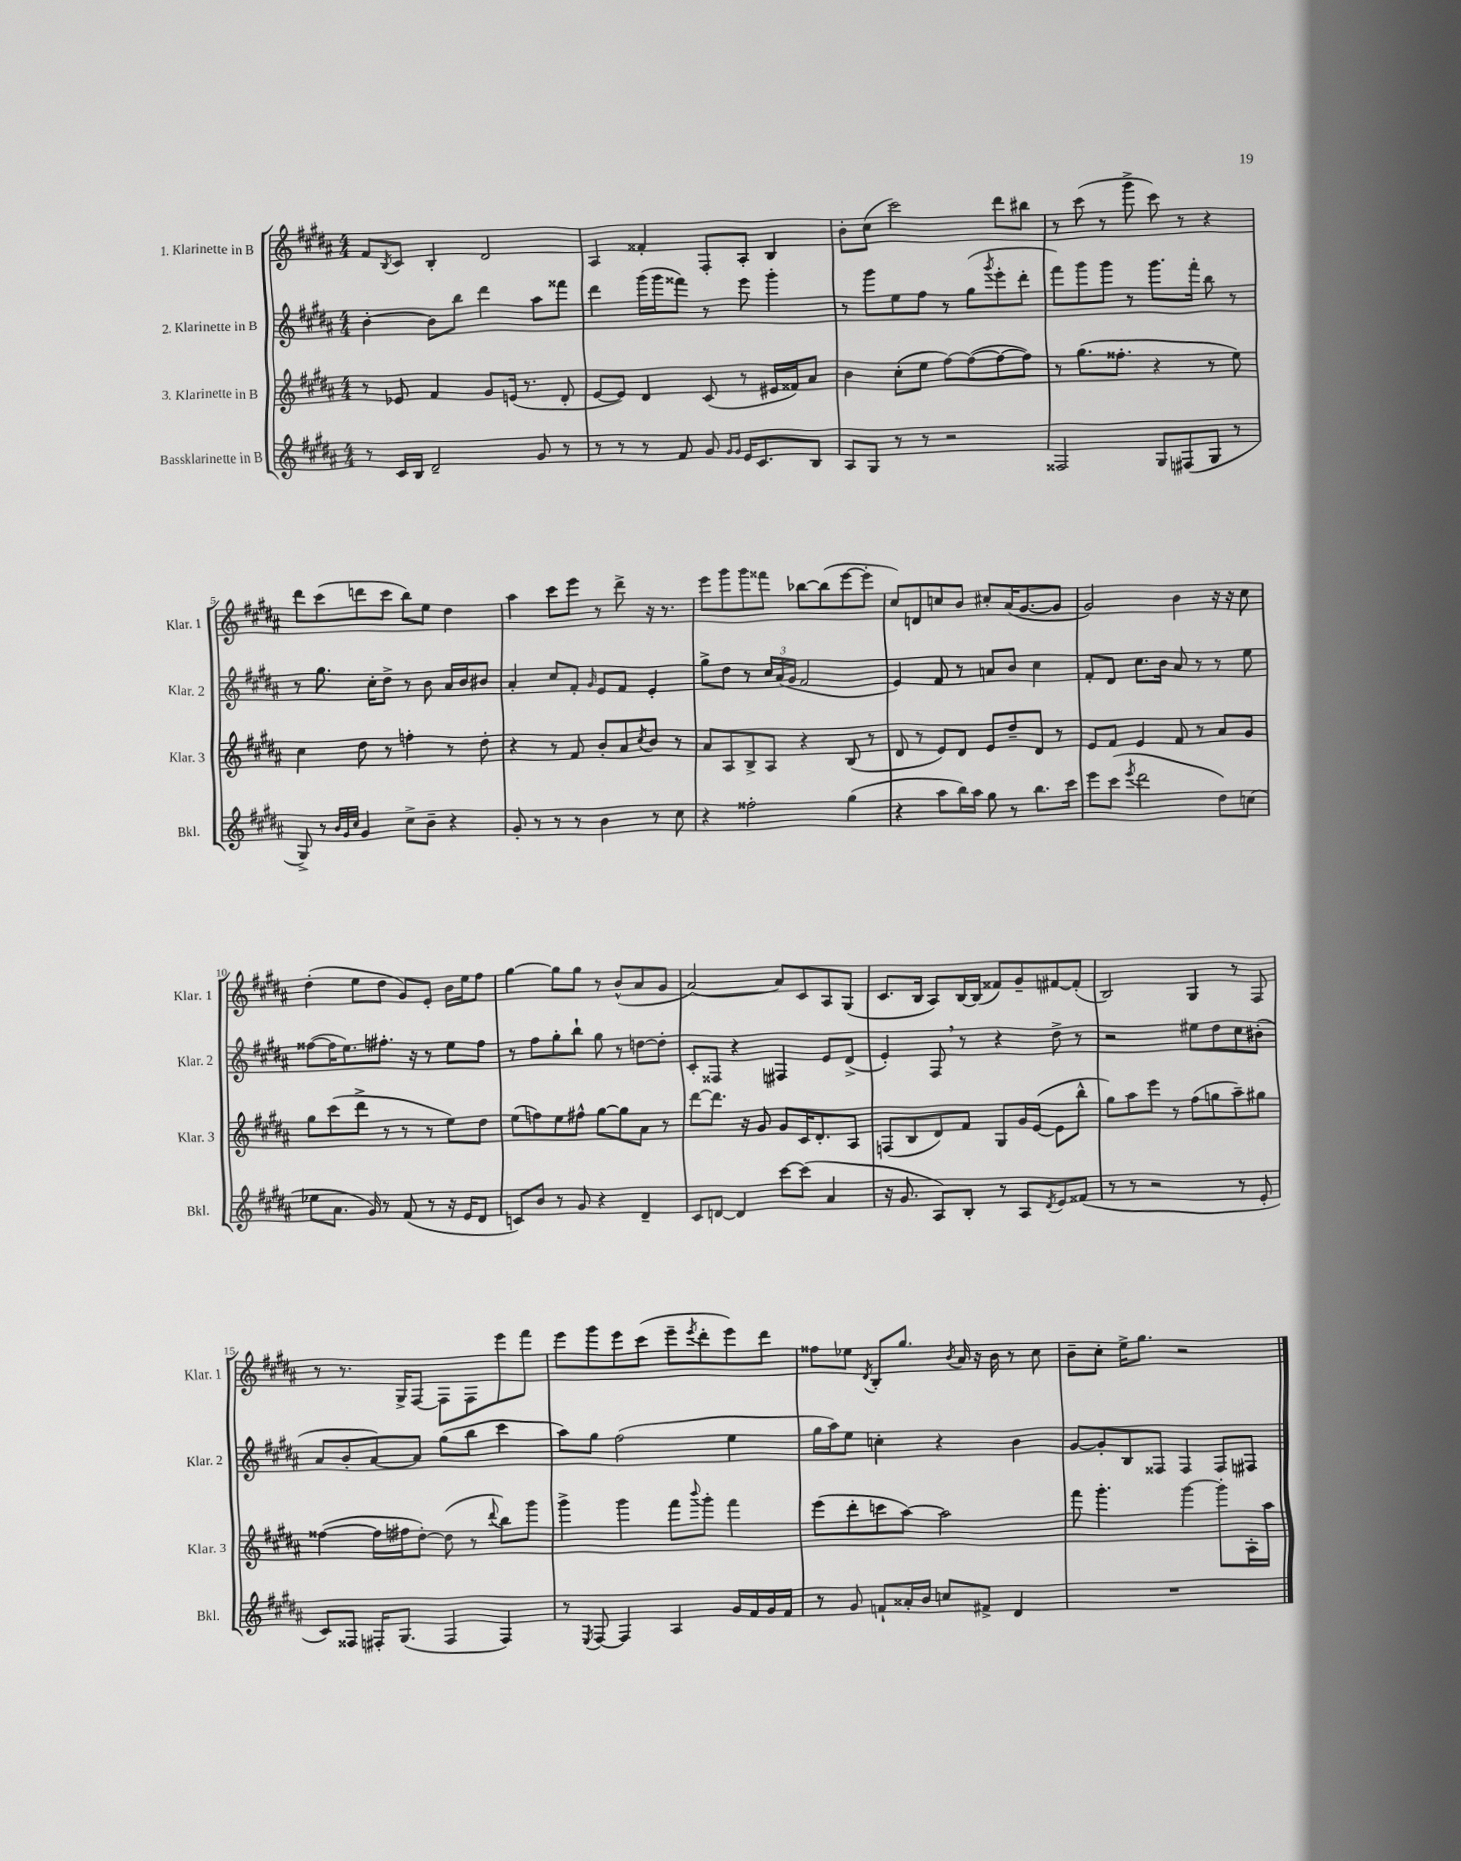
<<
\new StaffGroup <<
\new Staff = "s0" \with { instrumentName = "1. Klarinette in B" shortInstrumentName = "Klar. 1" } {
    \clef treble \key b \major \numericTimeSignature \time 4/4
    fis'8 \acciaccatura { b8 } cis'8 b4-. dis'2 |
    ais4 fisis'4-. fis8-. ais8-. b4 |
    b'8-. cis''8( cis'''2) dis'''8 bis''8 |
    r8 cis'''8( r8 gis'''8-> cis'''8) r8 r4 |
    dis'''8 cis'''8( d'''8 cis'''8 b''8) e''8 dis''4 |
    ais''4 cis'''8 e'''8 r8 dis'''8-> r16 r8. |
    e'''8 gis'''8 gis'''8 fisis'''8 bes''8~ bes''8( e'''8~ e'''8-. |
    cis''8) d'8 c''8 b'8 cis''8-. ais'16( gis'8.~ gis'8 |
    gis'2) b'4 r16 r16 cis''8 |
    dis''4-.( e''8 dis''8 gis'8) e'8-. b'16 e''16 fis''8 |
    gis''4~ gis''8 gis''8 r8 b'8-^( ais'8 gis'8 |
    ais'2~) ais'8 cis'8 ais8 gis8( |
    cis'8. b16 ais8) b16~ b16( fisis'8) gis'8-- fis'8~ fis'8-.( |
    b2) gis4 r8 fis8 |
    r8 r8. gis16-> fis8~ fis8 fis8 e'''8 fis'''8 |
    e'''8 gis'''8 e'''8 cis'''8( e'''8-- \acciaccatura { e'''8 } dis'''8-. e'''8) dis'''8 |
    fisis''8 ees''8 \acciaccatura { dis'8 } b8-. gis''8. \acciaccatura { b'8 } ais'16 r16 b'16 r8 cis''8 |
    b'8-- cis''8-. e''16-> gis''8. r2 \bar "|." |
}
\new Staff = "s1" \with { instrumentName = "2. Klarinette in B" shortInstrumentName = "Klar. 2" } {
    \clef treble \key b \major \numericTimeSignature \time 4/4
    b'4~-. b'8 b''8 dis'''4 ais''8 fisis'''8 |
    dis'''4 gis'''16( gis'''16 fisis'''8) r8 e'''8 gis'''4-. |
    r8 gis'''8 e''8 fis''8 r8 gis''8( \acciaccatura { gis'''8 } e'''8-. dis'''8-. |
    fis'''8) gis'''8 gis'''8 r8 gis'''8. fis'''16-. b''8 r8 |
    r8 gis''8. cis''16-. dis''8-> r8 b'8 ais'16 b'16 bis'8 |
    ais'4-. cis''8 fis'8-. \grace { gis'16 } e'8 fis'8 e'4-. |
    gis''8-> dis''8 r8 \tuplet 3/2 { cis''16 ais'16( gis'16 } fis'2 |
    e'4) fis'8 r8 a'8 b'8 cis''4 |
    fis'8-. dis'8 cis''8. b'16 ais'8 r8 r8 e''8 |
    fisis''8~( fisis''16 e''8.) fis''8.-. r16 r8 e''8 fis''8 |
    r8 fis''8 gis''8-. b''8-! gis''8 r8 d''8~ d''8-. |
    cis'8-. fisis8 r4 fis4 e'8 dis'8->( |
    e'4-.) fis8 \breathe r8 r4 dis''8-> r8 |
    r2 eis''8 dis''8 cis''8 bis'8-.( |
    ais'8 b'8-. ais'8~) ais'8 gis''8( b''8 cis'''4 |
    ais''8) gis''8 fis''2( e''4 |
    gis''16 ais''16) e''8 c''4-. r4 b'4 |
    gis'8~ gis'8-. b8 fisis8 fisis4 fisis8 fis8 \bar "|." |
}
\new Staff = "s2" \with { instrumentName = "3. Klarinette in B" shortInstrumentName = "Klar. 3" } {
    \clef treble \key b \major \numericTimeSignature \time 4/4
    r8 ees'8 fis'4 gis'8 e'16( r8. dis'8-. |
    e'8~ e'8) dis'4 cis'8( r8 eis'16 fisis'16) ais'8 |
    b'4 cis''8-.( e''8 fis''8~) fis''8~( fis''8~ fis''8) |
    r8 gis''8.( fisis''8.-. r4 r8 e''8) |
    cis''4 dis''8 r8 f''4-. r8 dis''8-. |
    r4 r8 fis'8 b'8-. ais'8 \acciaccatura { cis''8 } b'8 r8 |
    ais'8 ais8 b8-> ais8 r4 b8( r8 |
    dis'8 r8 e'8) dis'8 e'8 dis''8-- dis'8 r8 |
    e'8 fis'8 e'4 fis'8 r8 ais'8 gis'8 |
    gis''8 cis'''8( dis'''8-> r8 r8 r8 e''8) dis''8 |
    e''8( f''8) e''8 fis''8-^ gis''8~ gis''8 ais'8 r8 |
    dis'''8~ dis'''8. r16 gis'8 gis'8 cis'16 dis'8.-. ais8 |
    f8( b8 dis'8) fis'8 gis8 gis'16 e'16~( e'8 b''8-^ |
    gis''8) ais''8 e'''8 r8 fis''8( g''8 ais''8--) gis''8 |
    fisis''4~( fisis''16 fis''16 dis''8~-.) dis''8( r8 \appoggiatura { dis'''8 } b''8) gis'''8 |
    gis'''4-> gis'''4 fis'''8 \appoggiatura { b'''8 } gis'''8-. fis'''4 |
    e'''8( dis'''8-. c'''8 ais''8~) ais''2 |
    fis'''8 gis'''4.-. gis'''4~ gis'''8-. ais16-. ais''16 \bar "|." |
}
\new Staff = "s3" \with { instrumentName = "Bassklarinette in B" shortInstrumentName = "Bkl." } {
    \clef treble \key b \major \numericTimeSignature \time 4/4
    r8 cis'16 b16 dis'2-- gis'8 r8 |
    r8 r8 r8 fis'8 gis'8 \grace { gis'16 gis'16 } e'16 cis'8. b8 |
    ais8 gis8 r8 r8 r2 |
    fisis2 gis8 fis8( gis8 r8 |
    gis8->) r8 \grace { b'32 gis'32 cis''32 } gis'4 cis''8-> b'8-- r4 |
    gis'8-. r8 r8 r8 b'4 r8 cis''8 |
    r4 fisis''2-. gis''4( |
    r4 ais''8 b''16) ais''16 gis''8 r8 b''8. cis'''16 |
    e'''8 cis'''8( \acciaccatura { e'''8 } dis'''2 dis''8) c''8( |
    ees''8 ais'8. gis'16) r8 fis'8( r8 r16 e'16 dis'8 |
    c'8) b'8 r8 gis'8 r4 dis'4-- |
    cis'8 d'8~ d'4 cis'''8~ cis'''8( ais'4 |
    r16 gis'8. ais8) b8-. r8 ais8 \acciaccatura { dis'8 } e'8 fisis'8( |
    r8 r8 r2 r8 e'8-. |
    cis'8) fisis8 fis16-. gis8.( fis4 fis4) |
    r8 \acciaccatura { e8 } fis8~ fis4 ais4 gis'16 fis'16 gis'16 fis'16 |
    r8 gis'8 f'8-! aisis'16-. b'16 c''8 fis'8-> dis'4 |
    R1 \bar "|." |
}
>>
>>
